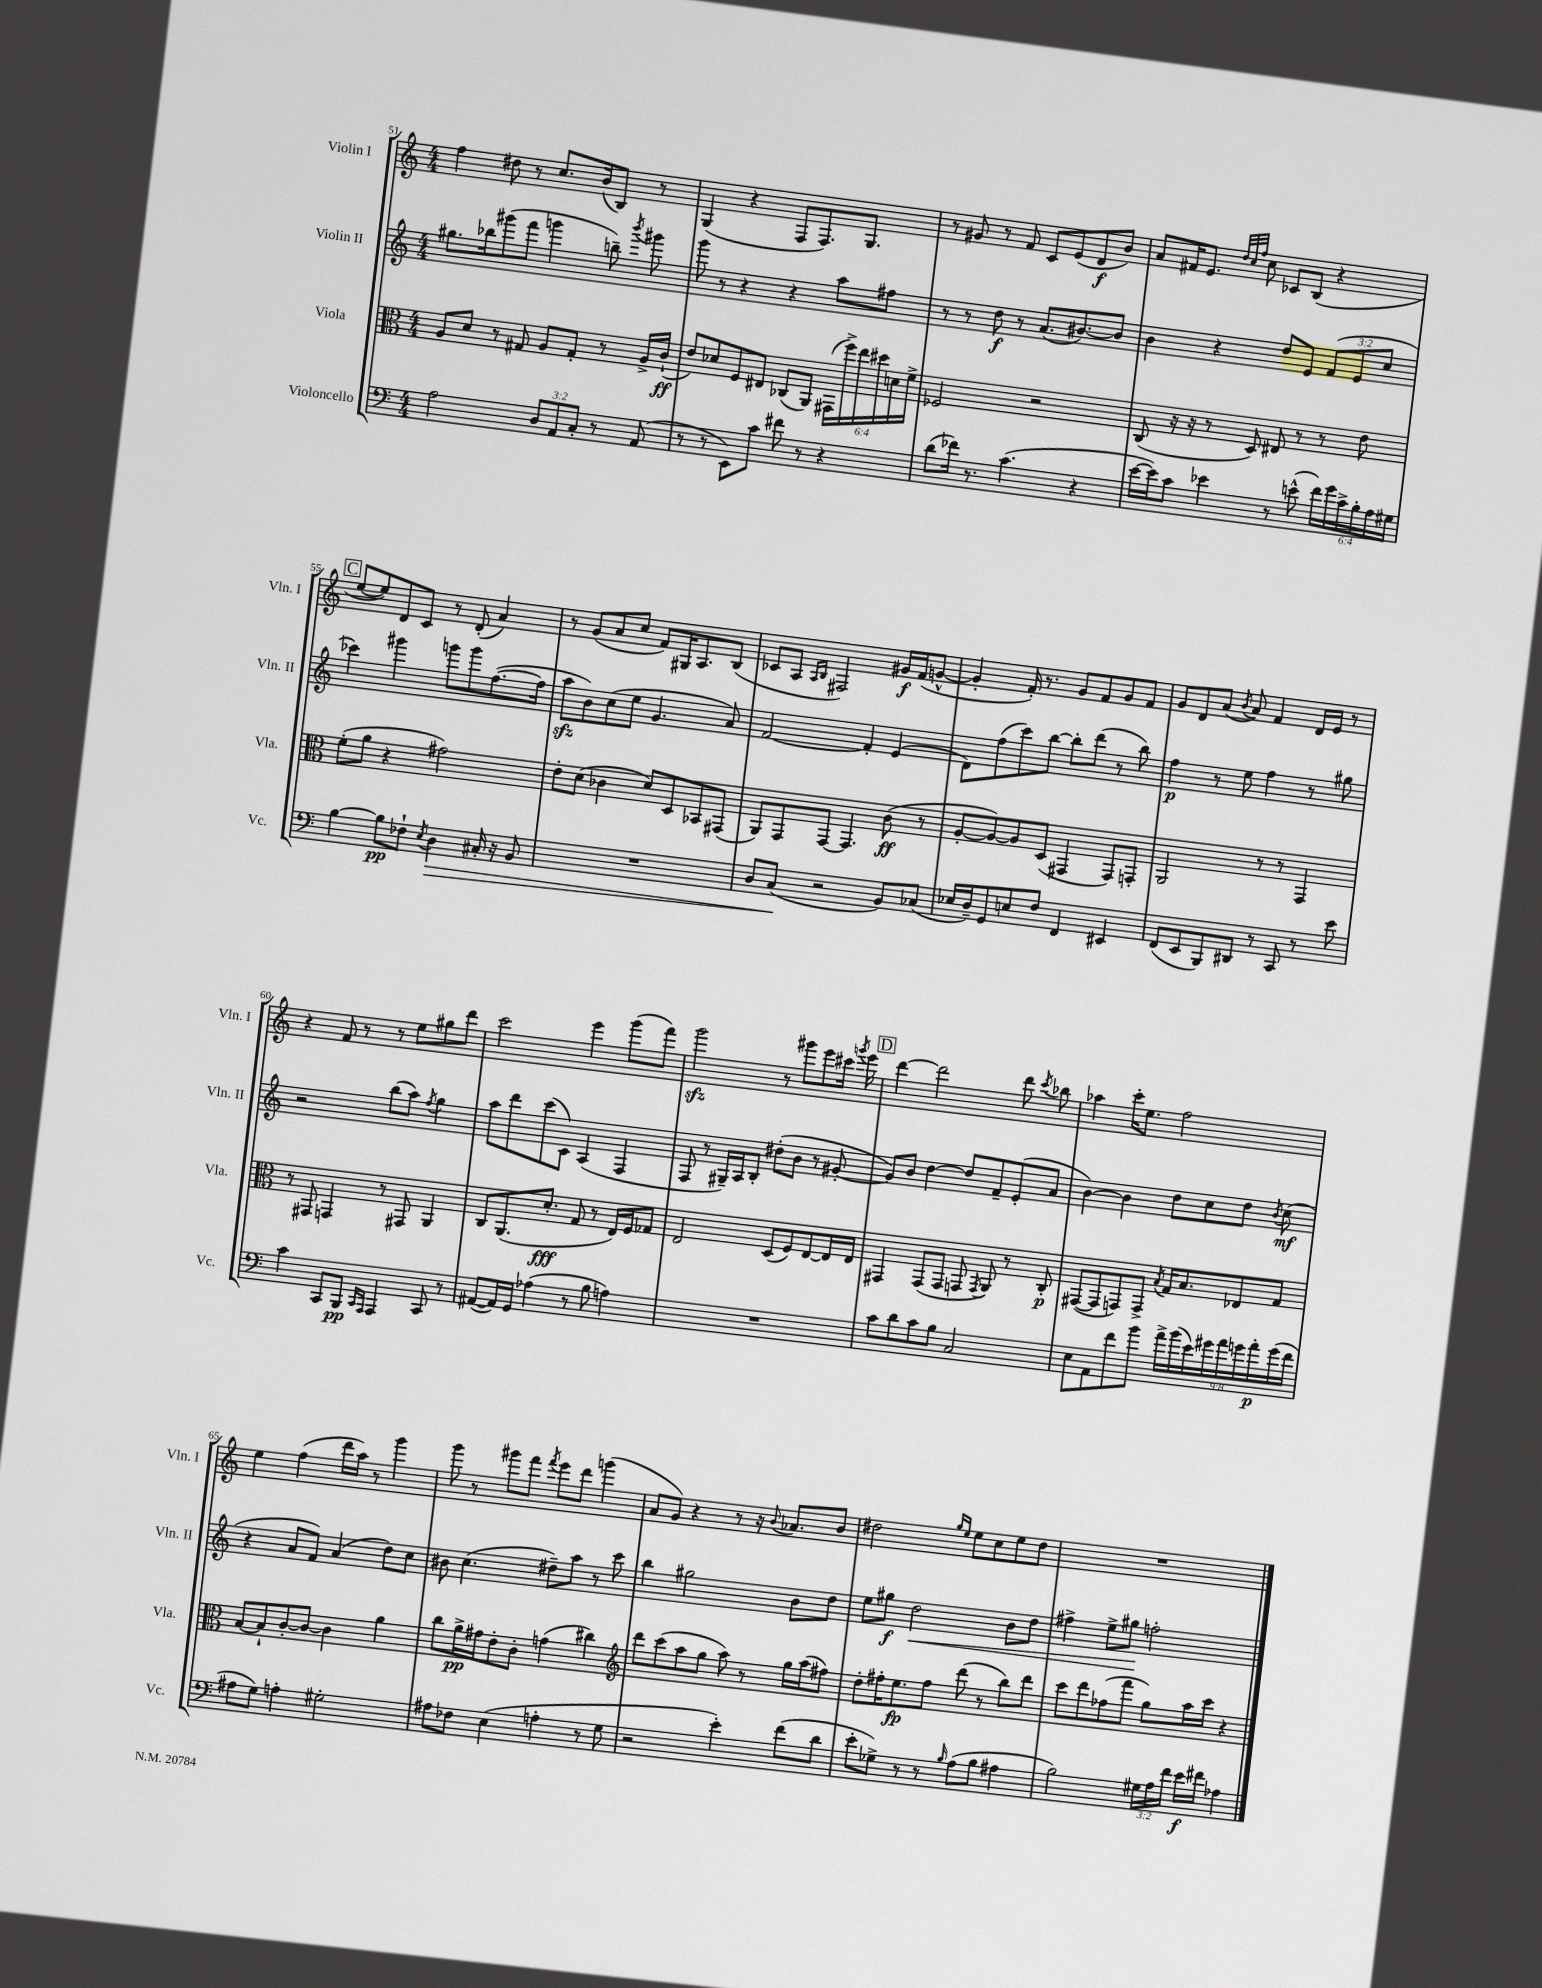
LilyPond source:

<<
\new StaffGroup <<
\new Staff = "s0" \with { instrumentName = "Violin I" shortInstrumentName = "Vln. I" } {
    \clef treble \key c \major \numericTimeSignature \time 4/4
    \autoBeamOff f''4 dis''8 r8 c''8.[ b'16( b8]) r8 |
    g4( r4 f8[ f8.) g8.] |
    r8 gis'8 r8 f'8 c'8[ e'8( d'8\f b'8]) |
    a'8[ fis'16 e'8.] \grace { d''32[ c''32 f''32] } c''8 ces'8[ b8]( r4 |
    \mark \markup { \box "C" } e''8[~ e''8) d'8 c'8] r8 d'8-.( a'4) |
    r8 g'8[( a'8 c''8] f'8[) gis16 a8. b8]( |
    ces'8[ a8] \grace { a16[ b16] } fis2) gis'16[\f f'16( g'8]~-^ |
    g'4-. f'16-.) r8. g'8[ f'8 g'8 f'8] |
    g'8[ d'8 a'8]( \acciaccatura { b'8 } a'8) f'4 d'16[ e'16] r8 |
    r4 f'8 r8 r8 e''8[ gis''8 d'''8] |
    c'''2 e'''4 g'''8[( f'''8]) |
    g'''2\sfz r8 gis'''8[ e'''8 cis'''16] \acciaccatura { g'''8 } e'''16 |
    \mark \markup { \box "D" } d'''4~ d'''2 d'''8 \acciaccatura { c'''8 } bes''8 |
    aes''4 c'''16[-. e''8.] f''2 |
    e''4 f''4( d'''16[ a''16]) r8 g'''4 |
    g'''8 r8 gis'''8[ f'''8] \acciaccatura { f'''8 } e'''8[ d'''8] g'''4( |
    a'8[ g'8]) r4 r8 r16 \appoggiatura { b'8 } aes'8.[ b'8] |
    dis''2 \grace { g''16[ e''16] } e''8[ c''8 e''8 dis''8] |
    R1 \bar "|." |
}
\new Staff = "s1" \with { instrumentName = "Violin II" shortInstrumentName = "Vln. II" } {
    \clef treble \key c \major \numericTimeSignature \time 4/4 \override Staff.TupletNumber.text = #tuplet-number::calc-fraction-text
    \autoBeamOff gis''8.[ bes''16 gis'''8( f'''8] g'''4 b''8--) \acciaccatura { b'''8 } gis'''8 |
    g'''8 r8 r4 r4 a''8[ fis''8] |
    r8 r8 d''8\f r8 a'8.[( bis'8.~) bis'8] |
    b'4 r4 d''8[ e'8] \tuplet 3/2 { f'8[( e'8 c''8] } |
    \mark \markup { \box "C" } ces'''4) gis'''4 g'''8[ g'''8 f''8.~( f''16] |
    a''8[\sfz b'8) c''8( e''8] g'4. a'8) |
    f'2~ f'4-. e'4( |
    d'8[) f''8( c'''8) b''8]~ b''8[-. d'''8]( r8 b''8) |
    f''4\p r8 e''8 f''4 r8 gis''8 |
    r2 b''8[( a''8]) \acciaccatura { f''8 } g''4 |
    a''8[ d'''8 c'''8( c'8]) a4( f4 |
    f8 r8 gis16[--) a16 b8]-. dis''8[-.( b'8] r8 gis'8~-. |
    \mark \markup { \box "D" } gis'8[) b'8] d''4~ d''8[ f'8-- e'8-.( a'8] |
    b'4~) b'4 d''8[ c''8 d''8] \acciaccatura { b'8 } c''8\mf( |
    r4 a'8[ f'8]) a'4( d''8[) c''8] |
    bis'8 c''4.( dis''8[--) a''8] r8 c'''8 |
    b''4 gis''2 b'8[ d''8] |
    e''8[ gis''8]\f d''2\< b'8[ d''8] |
    fis''4-> e''8[-> gis''8]\! f''2-. \bar "|." |
}
\new Staff = "s2" \with { instrumentName = "Viola" shortInstrumentName = "Vla." } {
    \clef alto \key c \major \numericTimeSignature \time 4/4 \override Staff.TupletNumber.text = #tuplet-number::calc-fraction-text
    \autoBeamOff a8[ d'8] r8 gis8 a8[ gis8]-. r8 a16[-> c'16]-!\ff( |
    e'8[) des'8 f8 eis8] ces8[( a,8]) \tuplet 6/4 { gis,16[( f''16->) e''16 dis''16 d'16 f'16]-> } |
    fes2 r2 |
    c8( r16 r16 r8 d8) eis8 r8 r8 e'8 |
    \mark \markup { \box "C" } f'8[-.( a'8] r4 gis'2) |
    e'8[-. d'8]( ces'4 d'8[) d8 bes,8 gis,8]( |
    a,8[) g,8 g,8]~ g,4. c'8\ff( r8 |
    a8[~-. a8~) a8 d8]( gis,4 gis,8[) g,8]-. |
    a,2 r8 r8 g,4 |
    r8 gis,8 g,4 r8 gis,8 a,4 |
    c8[ a,8.( d'8.]-.\fff g8 r8 e16[) f16 ges8] |
    e2 d8[( f8) e8~ e16 e16] |
    \mark \markup { \box "D" } gis,4 gis,8[( gis,8] g,8 \acciaccatura { g,8 } a,8) r8 c8-.\p |
    gis,8[~( gis,8 g,8) g,8]-> \acciaccatura { b8 } g16[ b8. ees8 g8] |
    b8[~ b8-! c'8~-. c'8]~ c'4 a'4 |
    c''8[ a'16->\pp gis'16 e'8-. c'8]-. g'4( cis''4) |
    \clef treble d'''8[ c'''8( a''8 g''8] a''8) r8 g''16[ a''16( fis''8]) |
    d''8[-. fis''16-. e''8.\fp fis''8] d'''8( r8 b''8[) d'''8] |
    c'''8[ d'''8 fes''8( f'''8] g''8[) a''16 c'''16] r4 \bar "|." |
}
\new Staff = "s3" \with { instrumentName = "Violoncello" shortInstrumentName = "Vc." } {
    \clef bass \key c \major \numericTimeSignature \time 4/4 \override Staff.TupletNumber.text = #tuplet-number::calc-fraction-text
    \autoBeamOff a2 \tuplet 3/2 { d8[ a,8 c8]-. } r8 a,8( |
    r8 r8 e,8[) c'8] fis'8 r8 r4 |
    d'8[( fes'16]) r8. c'4.( r4 |
    e'16[~ e'16) c'8] ees'4 r8 e'8-^( \tuplet 6/4 { f'16[) g'16 c'16-> b16-. a16 gis16] } |
    \mark \markup { \box "C" } b4~ b8[\pp fes8]-! \acciaccatura { e8 } d4\> cis16-. r16 b,8 |
    R1 |
    d8[ c8]\!( r2 b,8[) ces8]( |
    ees16[ d16--) g,8 e8 f8] f,4 eis,4 |
    f,8[( e,8 b,,8) dis,8] r8 c,8 r8 e'8 |
    c'4 c,8[ b,,8]\pp \grace { c,16[ a,,16] } a,,4 c,8 r8 |
    ais,8[~( ais,16) g,16] aes4( r8 b8 a4) |
    R1 |
    \mark \markup { \box "D" } c'8[ d'8 c'8 b8] c2 |
    e8[ a,8 f'8 b'8] \tuplet 9/8 { a'16[-> b'16( e'16) gis'16 a'16 g'16 a'16-.\p g'16( f'16] } |
    ais8[ g8]) a4-. gis2-. |
    ais8[ fes8] e4( a4-. r8 g8 |
    r2 e'4-.) f'8[( d'8] |
    e'8[-. ges8]->) r8 r8 \grace { b16 } a8[( b8] ais4 |
    b2) \tuplet 3/2 { gis16[ a16 f'16] } e'16[\f fis'16] aes4 \bar "|." |
}
>>
>>
\layout { \context { \Score currentBarNumber = #51 } }
